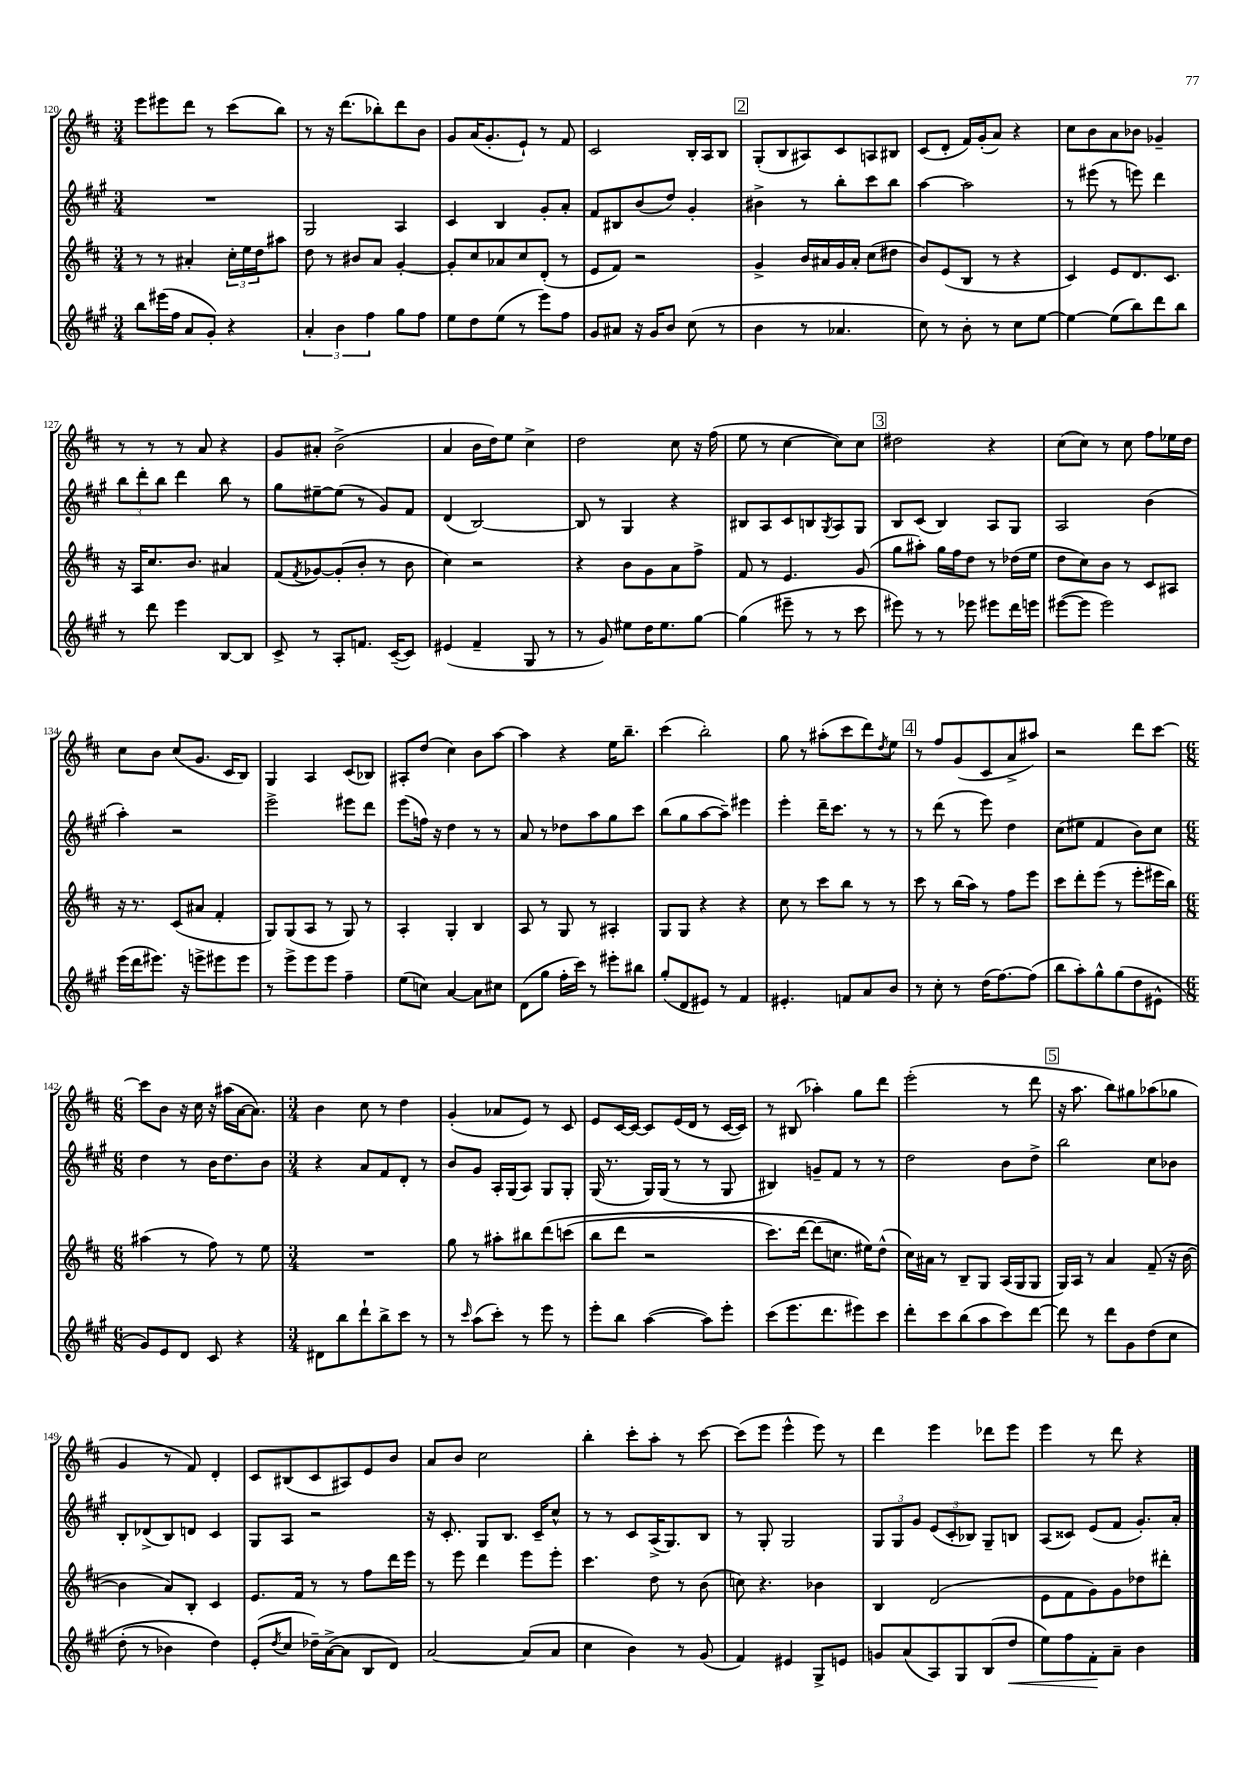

**kern	**dynam	**kern	**kern	**kern
*part4	*part4	*part3	*part2	*part1
*staff4	*staff4	*staff3	*staff2	*staff1
*clefG2	*	*clefG2	*clefG2	*clefG2
*k[f#c#g#]	*	*k[f#c#]	*k[f#c#g#]	*k[f#c#]
*M3/4	*	*M3/4	*M3/4	*M3/4
=120	=120	=120	=120	=120
8bb\L	.	8r	2.r	8eee\L
(16eee#X\L	.	8r	.	8eee#X\
16ff#\JJ	.	.	.	.
8a/L	.	4a#X'/	.	8ddd\J
8g#'/J)	.	.	.	8r
4r	.	24cc#'\LL	.	(8ccc#\L
.	.	24ee\	.	.
.	.	24dd\J	.	.
.	.	8aa#X\J	.	8bb\J)
=121	=121	=121	=121	=121
6a'/	.	8dd\	2G#/	8r
.	.	8r	.	16r
6b\	.	.	.	.
.	.	.	.	(8.ddd\L
.	.	8b#X/L	.	.
6ff#\	.	.	.	.
.	.	8a/J	.	8bb-X'\)
8gg#\L	.	[4g'/	4A/	8ddd\
8ff#\J	.	.	.	8b\J
=122	=122	=122	=122	=122
8ee\L	.	8g'/L]	4c#/	8g/L
8dd\	.	8cc#/	.	(16a/K
.	.	.	.	8.g'/
(8ee\J	.	8a-X/	4B/	.
8r	.	8cc#/	.	8e`/J)
8eee\L)	.	(8d'/J	8g#'/L	8r
8ff#\J	.	8r	8a'/J	8f#/
=123	=123	=123	=123	=123
8g#/L	.	8e/L	8f#/L	2c#/
8a#X/J	.	8f#/J)	8B#X/	.
16r	.	2r	(8b/	.
16g#/KL	.	.	.	.
8b/J	.	.	8dd/J)	.
(8cc#\	.	.	4g#'/	16B'/LL
.	.	.	.	16A/J
8r	.	.	.	8B/J
!!LO:REH:place=s1:t=2
=124	=124	=124	=124	=124
4b\	.	4g^/	4b#X^\	(8G'/L
.	.	.	.	8B/
8r	.	16b/LL	8r	8A#X/)
.	.	16a#X/	.	.
4.a-X/	.	16g/	8bb'\L	8c#/
.	.	16a#'/JJ	.	.
.	.	(8cc#\L	8ccc#\	8An/
.	.	8dd#X\J	8bb\J	8B#X/J
=125	=125	=125	=125	=125
8cc#\)	.	8b/L)	[4aa\	(8c#/L
8r	.	(8e/	.	8d'/J
8b'\	.	8B/J	2aa\]	16f#/LL)
.	.	.	.	(16g'/J
8r	.	8r	.	8a/J)
8cc#\L	.	4r	.	4r
[8ee\J	.	.	.	.
=126	=126	=126	=126	=126
4ee\_	.	4c#/)	8r	8cc#\L
.	.	.	(8eee#X\	8b\
(8ee\L]	.	8e/L	8r	8a\
8bb\)	.	8.d/	8eeen\)	8b-X\J
8ddd\	.	.	4ddd\	4g-X~/
.	.	8.c#/J	.	.
8bb\J	.	.	.	.
!!LO:LB:g=z
=127	=127	=127	=127	=127
8r	.	16r	12bb\L	8r
.	.	16A/KL	.	.
.	.	.	12ddd'\	.
8ddd\	.	8.cc#/	.	8r
.	.	.	12bb\J	.
4eee\	.	.	4ddd\	8r
.	.	8.b/J	.	.
.	.	.	.	8a/
[8B/L	.	4a#X/	8bb\	4r
8B/J]	.	.	8r	.
=128	=128	=128	=128	=128
8c#^/	.	(8f#/L	8gg#\L	8g/L
.	.	8qf#/	.	.
8r	.	[8g-X/)	[8ee#X~\	8a#X'/J
8A'/L	.	(8g-'/]	(8ee#\J]	(2b^\
8.fn/J	.	8b'/J	8r	.
.	.	8r	8g#/L)	.
([16c#~/KL	.	.	.	.
8c#/J])	.	8b\	8f#/J	.
=129	=129	=129	=129	=129
(4e#X/	.	4cc#\)	(4d/	4a/
4f#~/	.	2r	[2B/)	16b\LL
.	.	.	.	16dd\J)
.	.	.	.	8ee\J
8G#/	.	.	.	4cc#^\
8r	.	.	.	.
=130	=130	=130	=130	=130
8r	.	4r	8B/]	2dd\
8g#/)	.	.	8r	.
8ee#X\L	.	8b\L	4G#/	.
16dd\K	.	8g\	.	.
8.ee#\	.	.	.	.
.	.	8a\	4r	8cc#\
[8gg#\J	.	8ff#^\J	.	16r
.	.	.	.	(16ff#\
=131	=131	=131	=131	=131
(4gg#\]	.	8f#/	8B#X/L	8ee\
.	.	8r	8A/	8r
8eee#X~\	.	4.e/	8c#/	[4cc#\
8r	.	.	8Bn/	.
.	.	.	8qG#/	.
8r	.	.	8A/	8cc#\L])
8ccc#\	.	(8g/	8G#/J	8cc#\J
!!LO:REH:place=s1:t=3
=132	=132	=132	=132	=132
8eee#X\)	.	8gg\L	8B/L	2dd#X\
8r	.	8aa#X'\J)	(8c#/J	.
8r	.	16gg\LL	4B/)	.
.	.	16ff#\J	.	.
8eee-X\	.	8dd\J	.	.
8eee#X\L	.	8r	8A/L	4r
16ddd\L	.	(16dd-X\LL	8G#/J	.
16eeen\JJ	.	16ee\JJ	.	.
=133	=133	=133	=133	=133
([8eee#X\L	.	8dd\L	2A/	(8cc#\L
8eee#\J]	.	8cc#\)	.	8cc#\J)
2eee#\)	.	8b\J	.	8r
.	.	8r	.	8cc#\
.	.	8c#/L	(4b\	8ff#\L
.	.	8A#X/J	.	16ee-X\L
.	.	.	.	16dd\JJ
!!LO:LB:g=z
=134	=134	=134	=134	=134
(16eee\LL	.	16r	4aa'\)	8cc#\L
16ddd\J	.	8.r	.	.
8.eee#X\J)	.	.	.	8b\J
.	.	(8c#/L	2r	(8cc#/L
16r	.	.	.	.
8eeen^\L	.	8a#X/J	.	8.g/J
8eee#X\	.	4f#'/	.	.
.	.	.	.	16c#/KL
8eee#\J	.	.	.	8B/J)
=135	=135	=135	=135	=135
8r	.	8G/L)	2eee^\	4G/
8eee^\L	.	(8G/	.	.
8eee\	.	8A/J	.	4A/
8eee\J	.	8r	.	.
4ff#~\	.	8G/)	8eee#X\L	(8c#/L
.	.	8r	8ddd\J	8B-X/J)
=136	=136	=136	=136	=136
(8ee\L	.	4A'/	(8eee\L	8A#X'/L
8ccn\J)	.	.	16ffn\Jk)	(8dd/J
.	.	.	16r	.
[4a/	.	4G'/	4dd\	4cc#\)
8a\L]	.	4B/	8r	8b\L
8cc#X\J	.	.	8r	[8aa\J
=137	=137	=137	=137	=137
(8d\L	.	8A/	8a/	4aa\]
8gg#\J	.	8r	8r	.
16ff#'\LL	.	8G/	8dd-X\L	4r
16ccc#\JJ)	.	.	.	.
8r	.	8r	8aa\	.
8eee#X'\L	.	4A#X'/	8gg#\	16ee\KL
.	.	.	.	8.bb~\J
8bb#X\J	.	.	8ccc#\J	.
=138	=138	=138	=138	=138
(8gg#'/L	.	8G/L	(8bb\L	(4ccc#\
8d/	.	8G/J	8gg#\	.
8e#X/J)	.	4r	[8aa\	2bb'\)
8r	.	.	8aa~\J])	.
4f#/	.	4r	4eee#X\	.
=139	=139	=139	=139	=139
4.e#X'/	.	8cc#\	4eee'\	8gg\
.	.	8r	.	8r
.	.	8ccc#\L	16ddd~\KL	(8aa#X'\L
.	.	.	8.ccc#\J	.
8fn/L	.	8bb\J	.	8ccc#\
8a/	.	8r	8r	8ddd\)
.	.	.	.	8qdd/
8b/J	.	8r	8r	8ee\J
!!LO:REH:place=s1:t=4
=140	=140	=140	=140	=140
8r	.	8ccc#\	8r	8r
8cc#'\	.	8r	(8ddd\	8ff#/L
8r	.	(16bb\LL	8r	(8g/
.	.	16aa\JJ)	.	.
(16dd\KL	.	8r	8eee\)	8c#/
[8.ff#\)	.	.	.	.
.	.	8ff#\L	4dd\	8a^/
(8ff#\J]	.	8eee\J	.	8aa#X/J)
=141	=141	=141	=141	=141
8bb\L	.	8ccc#\L	(8cc#\L	2r
8aa'\)	.	8ddd'\	8ee#X\J	.
8gg#^^\	.	(8eee\J	4f#/	.
(8gg#\	.	8r	.	.
8dd\	.	8eee'\L	8b\L)	8ddd\L
8e#X^^\J	.	16eee#X\L	8cc#\J	[8ccc#\J
.	.	16bb\JJ)	.	.
!!LO:LB:g=z
=142	=142	=142	=142	=142
*M6/8	*	*M6/8	*M6/8	*M6/8
8g#/L)	.	(4aa#X\	4dd\	8ccc#\L]
8e/	.	.	.	8b\J
8d/J	.	8r	8r	16r
.	.	.	.	16cc#\
8c#/	.	8ff#\)	16b\KL	16r
.	.	.	8.dd\	(16aa#X\LL
4r	.	8r	.	[16a\J
.	.	.	.	8.a\J])
.	.	8ee\	8b\J	.
=143	=143	=143	=143	=143
*M3/4	*	*M3/4	*M3/4	*M3/4
8d#X\L	.	2.r	4r	4b\
8bb\	.	.	.	.
8ddd`\	.	.	8a/L	8cc#\
8bb^\	.	.	8f#/	8r
8ccc#\J	.	.	8d'/J	4dd\
8r	.	.	8r	.
=144	=144	=144	=144	=144
8r	.	8gg\	8b/L	(4g'/
16qqccc#/	.	.	.	.
(8aa\L	.	8r	8g#/J	.
8ccc#'\J)	.	8aa#X'\L	16A'/LL	8a-X/L
.	.	.	(16G#/J	.
8r	.	8bb#X\	8A/J)	8e/J)
8eee\	.	(8ddd\	8G#/L	8r
8r	.	(8cccn\J	8G#'/J	8c#/
=145	=145	=145	=145	=145
8eee'\L	.	8bb\L	(16G#/	8e/L
.	.	.	8.r	.
8bb\J	.	8ddd\J	.	[16c#/L
.	.	.	.	16c#/JJ_
([4aa\	.	2r	16G#/LL)	8c#/L]
.	.	.	(16G#/JJ	.
.	.	.	8r	(16e/L
.	.	.	.	16d/JJ
8aa\L])	.	.	8r	8r
8eee'\J	.	.	8G#/	[16c#/LL
.	.	.	.	16c#/JJ])
=146	=146	=146	=146	=146
(8ccc#\L	.	8.ccc#\L)	4B#X/)	8r
8.eee\	.	.	.	(8B#X/
.	.	[16ddd\Jk	.	.
.	.	(8ddd\L]	8gn~/L	4aa-X'\)
8.ddd\	.	.	.	.
.	.	8.ccn\J)	8f#/J	.
8eee#X\)	.	.	8r	8gg\L
.	.	16ee#X\KL)	.	.
8ccc#\J	.	(8dd^^\J	8r	8ddd\J
=147	=147	=147	=147	=147
8ddd'\L	.	16cc#\LL)	2dd\	(2eee'\
.	.	16a#X\JJ	.	.
8ccc#\	.	8r	.	.
(8bb\	.	8B~/L	.	.
8aa\	.	8G/J	.	.
8ccc#\)	.	(16A/LL	8b\L	8r
.	.	16G/J	.	.
[8ddd\J	.	8G/J	8dd^\J	8ddd\
!!LO:REH:place=s1:t=5
=148	=148	=148	=148	=148
8ddd\]	.	16G/LL)	2bb\	16r
.	.	16A/JJ	.	8.aa\
8r	.	8r	.	.
8ddd\L	.	4a/	.	8bb\L)
8g#\	.	.	.	8gg#X\
(8dd\	.	(8f#~/	8cc#\L	(8aa-X\
8cc#\J	.	16r	8b-X\J	8gg-X\J
.	.	[16b\	.	.
!!LO:LB:g=z
=149	=149	=149	=149	=149
(8dd'\	.	4b\]	8B'/L	4g/
8r	.	.	(8d-X^/	.
4b-X\)	.	8a/L)	8B/)	8r
.	.	8B'/J	8dn/J	8f#/)
4dd\)	.	4c#/	4c#/	4d'/
=150	=150	=150	=150	=150
(8e'/L	.	8.e/L	8G#/L	8c#/L
8qdd/	.	.	.	.
8cc#/J	.	.	8A/J	(8B#X/
.	.	16f#/Jk	.	.
16dd-X~\LL)	.	8r	2r	8c#/
([16a^\J	.	.	.	.
8a\J]	.	8r	.	8A#X/)
8B/L	.	8ff#\L	.	8e/
8d/J)	.	16ddd\L	.	8b/J
.	.	16eee\JJ	.	.
=151	=151	=151	=151	=151
[2a/	.	8r	16r	8a/L
.	.	.	8.c#'/	.
.	.	8eee\	.	8b/J
.	.	4ddd\	8G#/L	2cc#\
.	.	.	8.B/J	.
(8a/L]	.	8eee\L	.	.
.	.	.	16c#~/KL	.
8a/J	.	8eee'\J	8cc#^^/J	.
=152	=152	=152	=152	=152
4cc#\	.	4.ccc#\	8r	4bb'\
.	.	.	8r	.
4b\)	.	.	8c#/L	8ccc#'\L
.	.	8dd\	(16A^/K	8aa'\J
.	.	.	8.G#/)	.
8r	.	8r	.	8r
(8g#/	.	(8b\	8B/J	[8ccc#\
=153	=153	=153	=153	=153
4f#/)	.	8ccn\)	8r	(8ccc#\L]
.	.	4.r	8G#'/	8eee\J
4e#X/	.	.	2G#/	4eee^^\
8G#^/L	.	4b-X\	.	8eee\)
8en/J	.	.	.	8r
=154	=154	=154	=154	=154
8gn/L	.	4B/	12G#/L	4ddd\
.	.	.	12G#/	.
(8a/	.	.	.	.
.	.	.	12g#/J	.
8A/)	.	(2d/	(12e/L	4eee\
.	.	.	12c#'/	.
8G#/	.	.	.	.
.	.	.	12B-X/J)	.
(8B/	.	.	8G#~/L	8ddd-X\L
!	!LO:HP:b	!	!	!
8dd/J	<	.	8Bn/J	8eee\J
=155	=155	=155	=155	=155
8ee\L)	.	8e\L	(8A/L	4eee\
8ff#\	.	8f#\	8c##X/J)	.
8f#'\	.	8g\)	(8e/L	8r
8a~\J	[	8g\	8f#/J	8ddd\
4b\	.	8dd-X\	8.g#'/L)	4r
.	.	8ddd#X'\J	.	.
.	.	.	16a'/Jk	.
==	==	==	==	==
*-	*-	*-	*-	*-
